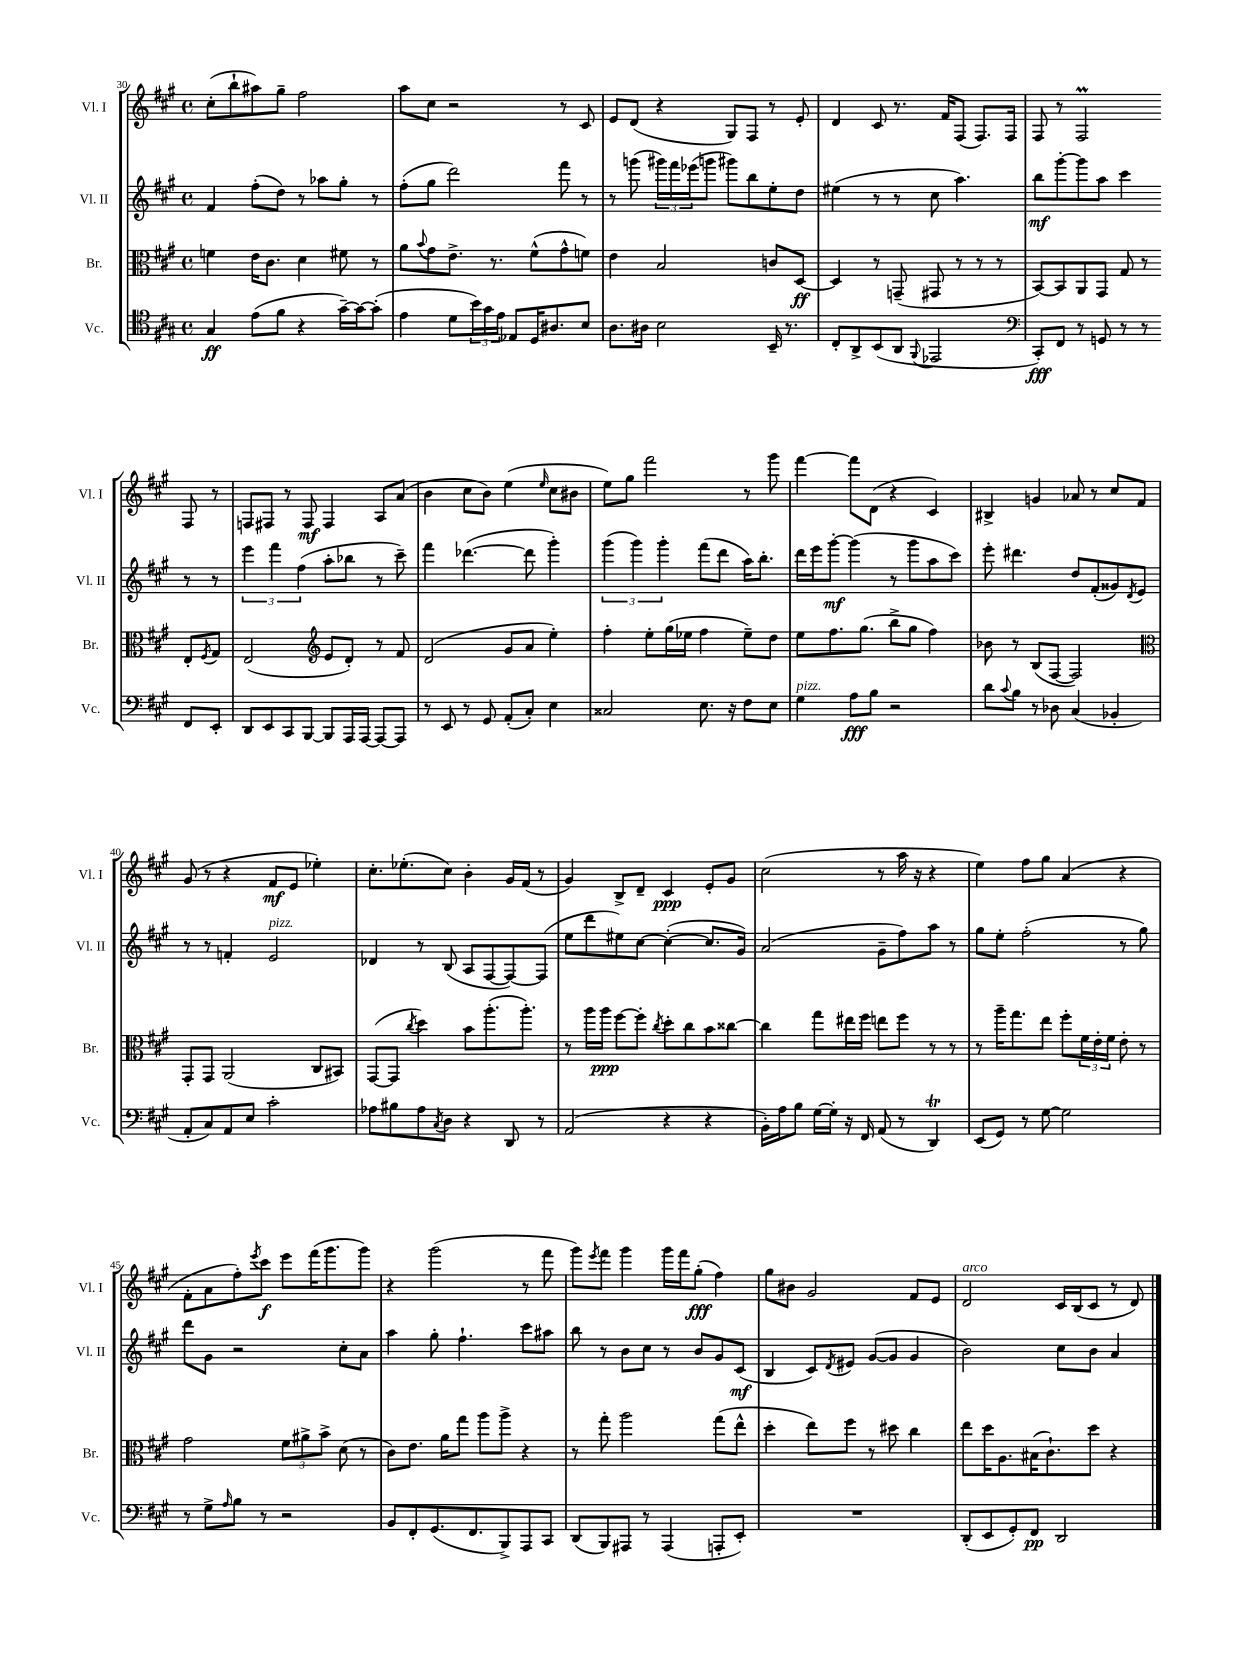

**kern	**dynam	**kern	**dynam	**kern	**dynam	**kern	**dynam
*part4	*part4	*part3	*part3	*part2	*part2	*part1	*part1
*staff4	*staff4	*staff3	*staff3	*staff2	*staff2	*staff1	*staff1
*I"Vc.	*	*I"Br.	*	*I"Vl. II	*	*I"Vl. I	*
*I'Vc.	*	*I'Br.	*	*I'Vl. II	*	*I'Vl. I	*
*clefC4	*	*clefC3	*	*clefG2	*	*clefG2	*
*k[f#c#g#]	*	*k[f#c#g#]	*	*k[f#c#g#]	*	*k[f#c#g#]	*
*M4/4	*	*M4/4	*	*M4/4	*	*M4/4	*
*met(c)	*	*met(c)	*	*met(c)	*	*met(c)	*
=30	=30	=30	=30	=30	=30	=30	=30
4G#/	ff	4fn\	.	4f#/	.	(8cc#'\L	.
.	.	.	.	.	.	8bb`\	.
(8e\L	.	16e\KL	.	(8ff#'\L	.	8aa#X\)	.
.	.	8.c#\J	.	.	.	.	.
8f#\J	.	.	.	8dd\J)	.	8gg#~\J	.
4r	.	4d\	.	8r	.	2ff#\	.
.	.	.	.	8aa-X\L	.	.	.
[16g#~\LL)	.	8f#X\	.	8gg#'\J	.	.	.
16g#\J_	.	.	.	.	.	.	.
(8g#'\J]	.	8r	.	8r	.	.	.
=31	=31	=31	=31	=31	=31	=31	=31
4e\	.	8a\L	.	(8ff#'\L	.	8aa\L	.
.	.	8qqb/	.	.	.	.	.
.	.	8g#\	.	8gg#\J	.	8cc#\J	.
8d\L	.	8.e^\J	.	2ddd\)	.	2r	.
24b\L)	.	.	.	.	.	.	.
24g#\	.	.	.	.	.	.	.
.	.	8.r	.	.	.	.	.
24e\JJ	.	.	.	.	.	.	.
8E-X/L	.	.	.	.	.	.	.
16D/K	.	(8f#^^\L	.	.	.	.	.
8.A#X/	.	.	.	.	.	.	.
.	.	8g#^^\	.	8fff#\	.	8r	.
8B/J	.	8fn\J)	.	8r	.	8c#/	.
=32	=32	=32	=32	=32	=32	=32	=32
8.A\L	.	4e\	.	8r	.	8e/L	.
.	.	.	.	(8gggn\	.	(8d/J	.
16A#X\Jk	.	.	.	.	.	.	.
2B\	.	2B/	.	24ggg#X\LL)	.	4r	.
.	.	.	.	24fff#\	.	.	.
.	.	.	.	(24eee-X\J	.	.	.
.	.	.	.	8gggn\J	.	.	.
.	.	.	.	8ggg#X\L)	.	8G#/L)	.
.	.	.	.	8bb\	.	8F#/J	.
16BB~/	.	8cn/L	.	8ee'\	.	8r	.
8.r	.	.	.	.	.	.	.
.	.	[8D/J	ff	8dd\J	.	8e'/	.
=33	=33	=33	=33	=33	=33	=33	=33
8C#'/L	.	4D/]	.	(4ee#X\	.	4d/	.
8AA^/	.	.	.	.	.	.	.
(8BB/	.	8r	.	8r	.	8c#/	.
8AA/J	.	(8GGn~/	.	8r	.	8.r	.
8qqFF#/	.	.	.	.	.	.	.
2EE-X/	.	8GG#X/	.	8cc#\	.	.	.
.	.	.	.	.	.	16f#/KL	.
.	.	8r	.	4.aa\)	.	(8F#/J	.
.	.	8r	.	.	.	8.F#/L)	.
.	.	8r	.	.	.	.	.
.	.	.	.	.	.	16F#/Jk	.
=34	=34	=34	=34	=34	=34	=34	=34
*clefF4	*	*	*	*	*	*	*
8CC#'/L)	fff	[8BB/L)	.	8bb\L	mf	8F#/	.
8FF#/J	.	8BB/]	.	[8ggg#'\	.	8r	.
8r	.	8AA/	.	8ggg#\]	.	2F#M/	.
8GGn/	.	8GG#/J	.	8aa\J	.	.	.
8r	.	8G#/	.	4ccc#\	.	.	.
8r	.	8r	.	.	.	.	.
8FF#/L	.	8E'/L	.	8r	.	8F#/	.
.	.	8qF#/	.	.	.	.	.
8EE'/J	.	8G#/J	.	8r	.	8r	.
!!LO:LB:g=z
=35	=35	=35	=35	=35	=35	=35	=35
8DD/L	.	(2E/	.	6eee\	.	8Fn/L	.
8EE/	.	.	.	.	.	8F#X/J	.
.	.	.	.	6fff#\	.	.	.
8CC#/	.	.	.	.	.	8r	.
.	.	.	.	(6ff#\	.	.	.
[8BBB/J	.	.	.	.	.	8F#/	mf
*	*	*clefG2	*	*	*	*	*
8BBB/L]	.	8e/L	.	8aa'\L	.	4F#/	.
16AAA/L	.	8d'/J)	.	8bb-X\J	.	.	.
[16AAA/JJ	.	.	.	.	.	.	.
8AAA/L_	.	8r	.	8r	.	8A/L	.
8AAA/J]	.	8f#/	.	8ccc#~\)	.	(8a/J	.
=36	=36	=36	=36	=36	=36	=36	=36
8r	.	(2d/	.	4fff#\	.	4b\	.
8EE/	.	.	.	.	.	.	.
8r	.	.	.	([4.ddd-X\	.	8cc#\L	.
8GG#/	.	.	.	.	.	8b\J)	.
(8AA'/L	.	8g#/L	.	.	.	(4ee\	.
8C#'/J)	.	8a/J	.	8ddd-\]	.	.	.
.	.	.	.	.	.	16qqee/	.
4E\	.	4ee'\)	.	4ggg#'\)	.	8cc#\L	.
.	.	.	.	.	.	8b#X\J	.
=37	=37	=37	=37	=37	=37	=37	=37
2C##X/	.	4ff#'\	.	(6ggg#\	.	8ee\L)	.
.	.	.	.	.	.	8gg#\J	.
.	.	.	.	6ggg#\)	.	.	.
.	.	8ee'\L	.	.	.	2fff#\	.
.	.	.	.	6ggg#'\	.	.	.
.	.	(16gg#\L	.	.	.	.	.
.	.	16ee-X\JJ	.	.	.	.	.
8.E\	.	4ff#\	.	(8fff#\L	.	.	.
.	.	.	.	8ddd\J	.	.	.
16r	.	.	.	.	.	.	.
8F#\L	.	8ee-~\L)	.	16aa\KL)	.	8r	.
.	.	.	.	8.bb'\J	.	.	.
8E\J	.	8dd\J	.	.	.	8ggg#\	.
=38	=38	=38	=38	=38	=38	=38	=38
!LO:TX:a:i:t=pizz.	!	!	!	!	!	!	!
4G#\	.	8ee\L	.	16ddd\LL	.	[4fff#\	.
.	.	.	.	16eee\J	.	.	.
.	.	8.ff#\	.	[8ggg#'\J	mf	.	.
8A\L	fff	.	.	(4ggg#\]	.	8fff#\L]	.
.	.	(8.gg#\J	.	.	.	.	.
8B\J	.	.	.	.	.	(8d\J	.
2r	.	8bb^\L	.	8r	.	4r	.
.	.	8gg#\J	.	8ggg#\L	.	.	.
.	.	4ff#\)	.	8aa\	.	4c#/)	.
.	.	.	.	8ccc#\J)	.	.	.
=39	=39	=39	=39	=39	=39	=39	=39
8d\L	.	8b-X\	.	8eee'\	.	4B#X^/	.
8qqc#/	.	.	.	.	.	.	.
8B\J	.	8r	.	4.ddd#X\	.	.	.
8r	.	(8B/L	.	.	.	4gn/	.
8D-X\	.	[8F#/J	.	.	.	.	.
(4C#/	.	2F#/])	.	8dd/L	.	8a-X/	.
.	.	.	.	(8f#'/	.	8r	.
4BB-X'/	.	.	.	8g##X/)	.	8cc#/L	.
.	.	.	.	8qd/	.	.	.
.	.	.	.	8e/J	.	8f#/J	.
!!LO:LB:g=z
=40	=40	=40	=40	=40	=40	=40	=40
*	*	*clefC3	*	*	*	*	*
8AA'/L	.	8GG#'/L	.	8r	.	(8g#/	.
8C#/)	.	8GG#/J	.	8r	.	8r	.
8AA/	.	(2AA/	.	4fn'/	.	4r	.
8E/J	.	.	.	.	.	.	.
!	!	!	!	!LO:TX:a:i:t=pizz.	!	!	!
2c#'\	.	.	.	2e/	.	8f#/L	mf
.	.	.	.	.	.	8e/J	.
.	.	8C#/L	.	.	.	4ee-X'\)	.
.	.	8BB#X/J)	.	.	.	.	.
=41	=41	=41	=41	=41	=41	=41	=41
8A-X\L	.	([8GG#/L	.	4d-X/	.	8.cc#'\L	.
8B#X\	.	8GG#/J]	.	.	.	.	.
.	.	.	.	.	.	(8.ee-X'\	.
.	.	8qcc#/	.	.	.	.	.
8A-\	.	4dd\)	.	8r	.	.	.
8qC#/	.	.	.	.	.	.	.
8D\J	.	.	.	(8B/	.	8cc#\J)	.
4r	.	8b\L	.	8A/L	.	4b'\	.
.	.	(8.aa'\	.	[8F#/	.	.	.
8DD/	.	.	.	8F#/_)	.	16g#/LL	.
.	.	8.aa'\J)	.	.	.	(16f#/JJ	.
8r	.	.	.	(8F#/J]	.	8r	.
=42	=42	=42	=42	=42	=42	=42	=42
(2AA/	.	8r	.	8ee\L	.	4g#/)	.
.	.	16aa\LL	.	8ddd\	.	.	.
.	.	16aa\JJ	ppp	.	.	.	.
.	.	[8ff#\L	.	8ee#X\)	.	8B^/L	.
.	.	8ff#'\J]	.	[8cc#\J	.	8d~/J	.
.	.	8qcc#/	.	.	.	.	.
4r	.	8dd'\L	.	(4cc#'\_	.	4c#/	ppp
.	.	8cc#\	.	.	.	.	.
4r	.	8b\	.	8.cc#/L]	.	8e'/L	.
.	.	[8cc##X\J	.	.	.	8g#/J	.
.	.	.	.	16g#/Jk)	.	.	.
=43	=43	=43	=43	=43	=43	=43	=43
16BB'\LL)	.	4cc##\]	.	(2a/	.	(2cc#\	.
16A\J	.	.	.	.	.	.	.
8B\J	.	.	.	.	.	.	.
[16G#\LL	.	8gg#\L	.	.	.	.	.
16G#'\JJ]	.	.	.	.	.	.	.
16r	.	16ee#X\L	.	.	.	.	.
16FF#/	.	16ff#\JJ	.	.	.	.	.
(8AA/	.	8een\L	.	8g#~\L	.	8r	.
8r	.	8ff#\J	.	8ff#\)	.	16aa\	.
.	.	.	.	.	.	16r	.
4DDT/)	.	8r	.	8aa\J	.	4r	.
.	.	8r	.	8r	.	.	.
=44	=44	=44	=44	=44	=44	=44	=44
(8EE/L	.	8r	.	8gg#\L	.	4ee\)	.
8GG#/J)	.	16aa~\KL	.	8ee'\J	.	.	.
.	.	8.gg#\	.	.	.	.	.
8r	.	.	.	(2ff#'\	.	8ff#\L	.
[8G#\	.	8ee\J	.	.	.	8gg#\J	.
2G#\]	.	8ff#'\L	.	.	.	(4a/	.
.	.	24f#\L	.	.	.	.	.
.	.	24e'\	.	.	.	.	.
.	.	24f#\JJ	.	.	.	.	.
.	.	8e'\	.	8r	.	4r	.
.	.	8r	.	8gg#\)	.	.	.
!!LO:LB:g=z
=45	=45	=45	=45	=45	=45	=45	=45
8r	.	2g#\	.	8ddd\L	.	8f#'\L	.
8G#^\L	.	.	.	8g#\J	.	8a\	.
16qqA/	.	.	.	.	.	.	.
8B\J	.	.	.	2r	.	8ff#'\)	.
.	.	.	.	.	.	8qeee/	.
8r	.	.	.	.	.	8ccc#\J	f
2r	.	12f#\L	.	.	.	8eee\L	.
.	.	12a#X^\	.	.	.	.	.
.	.	.	.	.	.	(16fff#\K	.
.	.	12b^\J	.	.	.	.	.
.	.	.	.	.	.	8.ggg#\	.
.	.	(8d\	.	8cc#'\L	.	.	.
.	.	8r	.	8a\J	.	8ggg#\J)	.
=46	=46	=46	=46	=46	=46	=46	=46
8BB/L	.	8c#\L)	.	4aa\	.	4r	.
8FF#'/	.	8.e\J	.	.	.	.	.
(8.GG#/	.	.	.	8gg#'\	.	(2ggg#\	.
.	.	16a\KL	.	.	.	.	.
.	.	8gg#\J	.	4.ff#`\	.	.	.
8.FF#/	.	.	.	.	.	.	.
.	.	8aa\L	.	.	.	.	.
8BBB^/)	.	8aa^\J	.	.	.	.	.
8AAA/	.	4r	.	8ccc#\L	.	8r	.
8CC#/J	.	.	.	8aa#X\J	.	8fff#\	.
=47	=47	=47	=47	=47	=47	=47	=47
(8DD/L	.	8r	.	8bb\	.	8ggg#\L)	.
.	.	.	.	.	.	8qeee/	.
8BBB/)	.	8gg#'\	.	8r	.	8fff#\J	.
8AAA#X/J	.	2aa\	.	8b\L	.	4ggg#\	.
8r	.	.	.	8cc#\J	.	.	.
(4AAA#/	.	.	.	8r	.	16ggg#\LL	.
.	.	.	.	.	.	16fff#\J	.
.	.	.	.	8b/L	.	(8gg#'\J	fff
8AAAn'/L	.	(8gg#\L	.	8g#/	.	4ff#\)	.
8EE'/J)	.	8ee^^\J	.	(8c#/J	mf	.	.
=48	=48	=48	=48	=48	=48	=48	=48
1r	.	4dd'\	.	4B/	.	8gg#\L	.
.	.	.	.	.	.	8b#X\J	.
.	.	8ee\L)	.	8c#/L)	.	2g#/	.
.	.	.	.	8qd/	.	.	.
.	.	8ff#\J	.	8e#X/J	.	.	.
.	.	8r	.	([8g#/L	.	.	.
.	.	8dd#X\	.	8g#/J]	.	.	.
.	.	4cc#\	.	4g#/	.	8f#/L	.
.	.	.	.	.	.	8e/J	.
=49	=49	=49	=49	=49	=49	=49	=49
!	!	!	!	!	!	!LO:TX:a:i:t=arco	!
(8DD'/L	.	8ee\L	.	2b\)	.	2d/	.
8EE/	.	16dd\K	.	.	.	.	.
.	.	8.A\	.	.	.	.	.
8GG#'/)	.	.	.	.	.	.	.
8FF#/J	pp	(16B#X\K	.	.	.	.	.
.	.	8.c#`\)	.	.	.	.	.
2DD/	.	.	.	8cc#\L	.	16c#/LL	.
.	.	.	.	.	.	(16B/J	.
.	.	8dd\J	.	8b\J	.	8c#/J	.
.	.	4r	.	4a/	.	8r	.
.	.	.	.	.	.	8d/)	.
==	==	==	==	==	==	==	==
*-	*-	*-	*-	*-	*-	*-	*-
